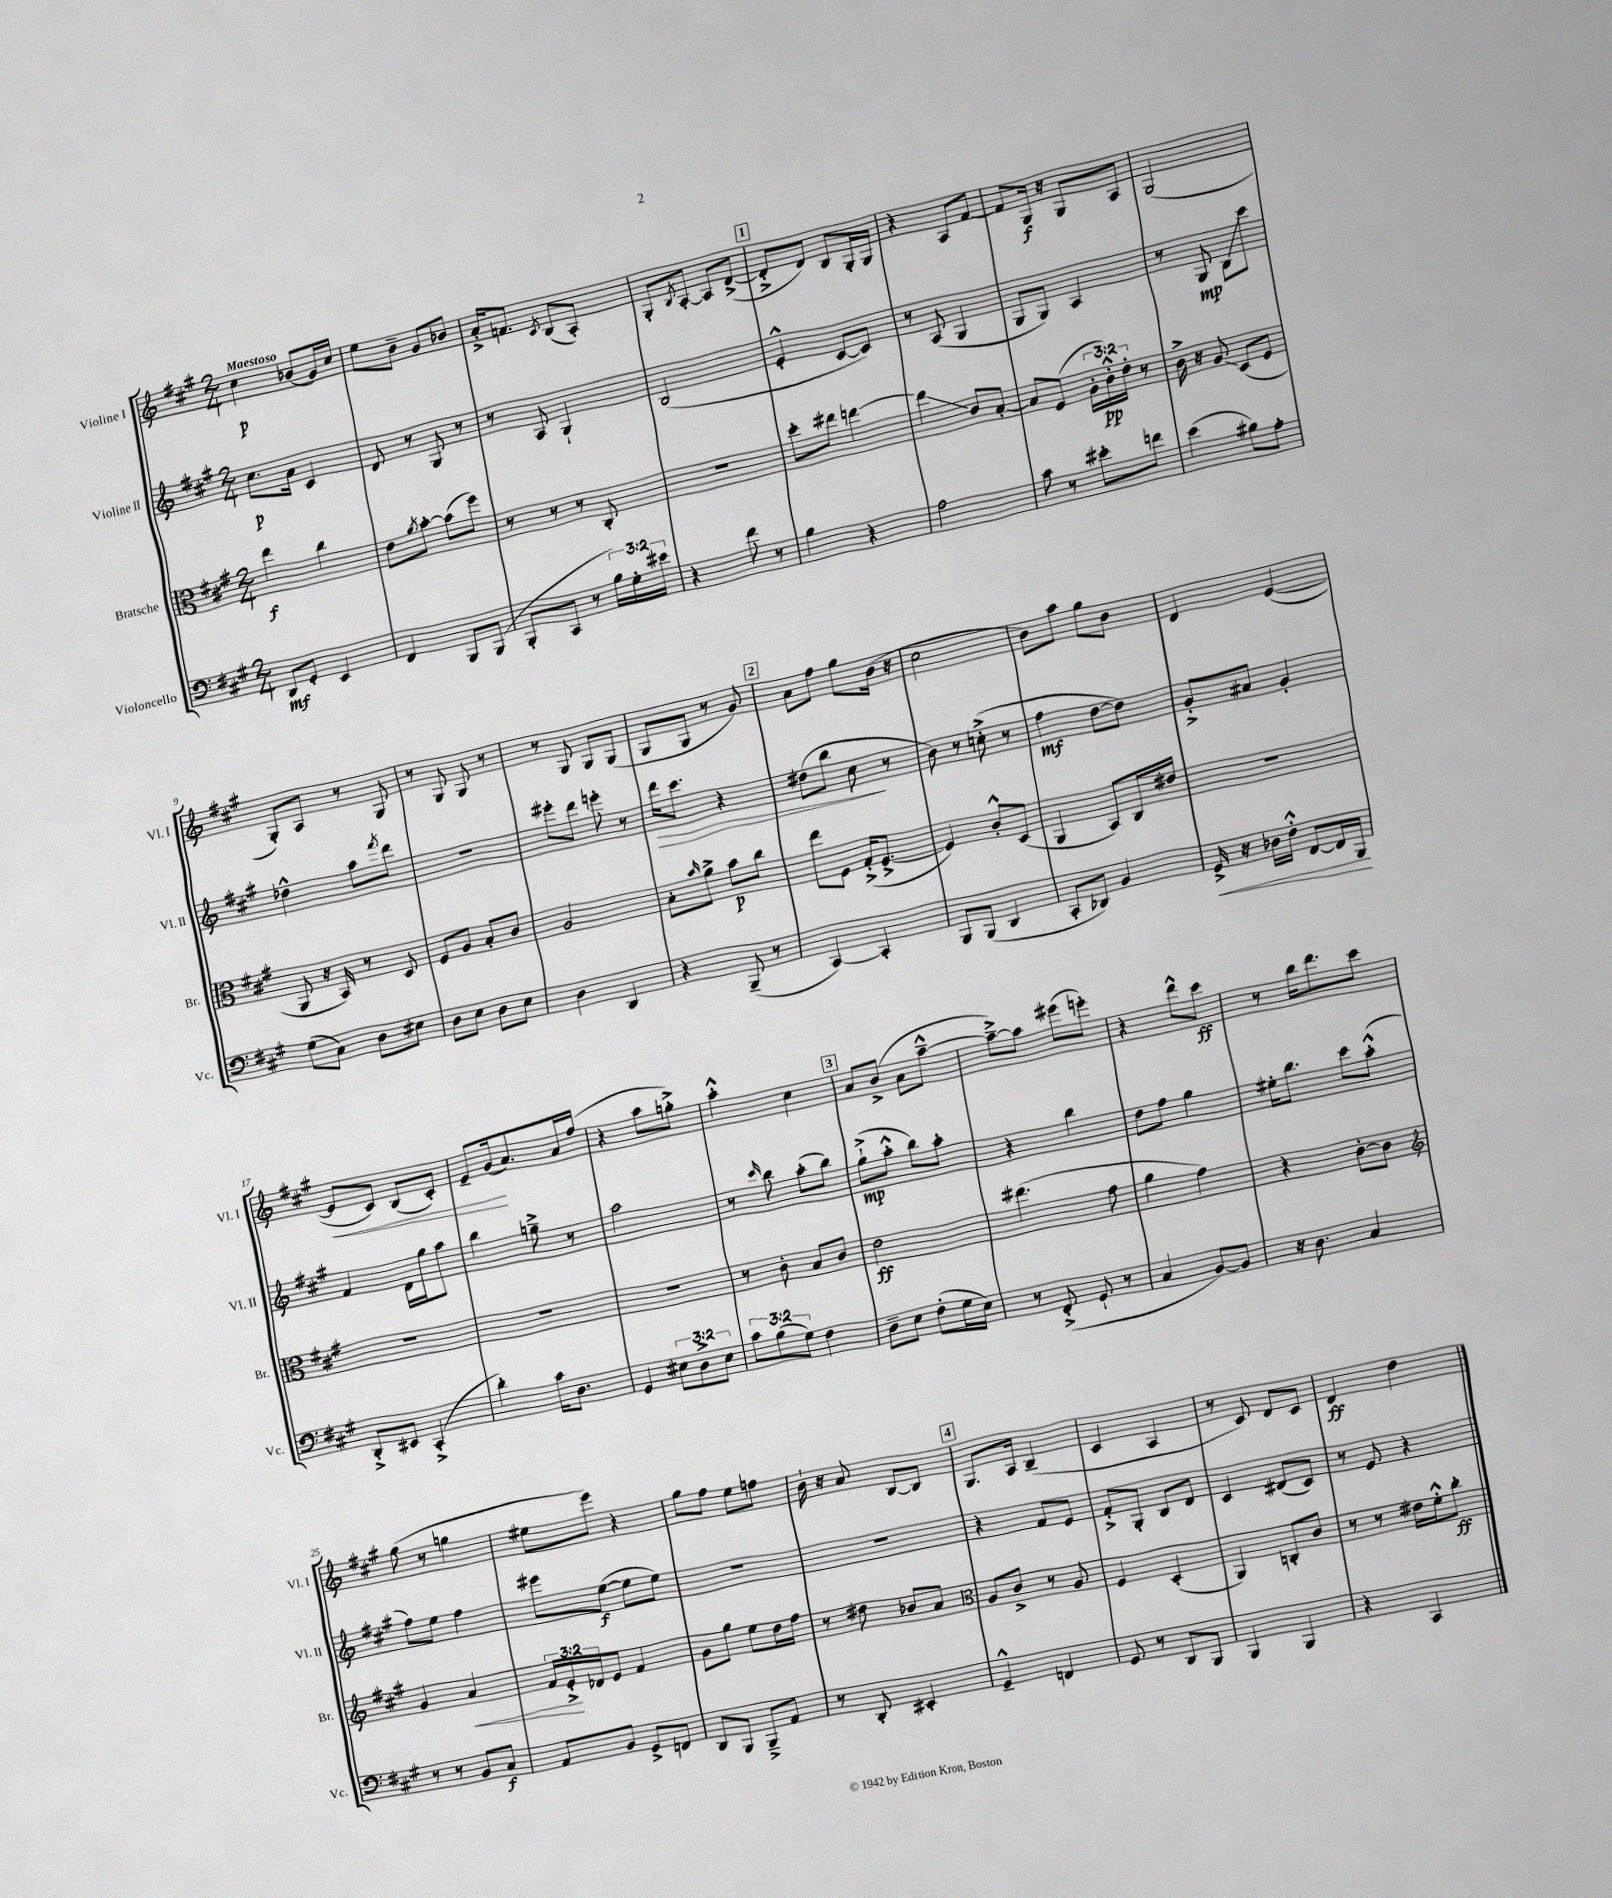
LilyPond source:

<<
\new StaffGroup <<
\new Staff = "s0" \with { instrumentName = "Violine I" shortInstrumentName = "Vl. I" } {
    \clef treble \key a \major \numericTimeSignature \time 2/4 \tempo "Maestoso"
    cis''4\p bes'8( gis'16) cis''16 |
    e''8 b'8-- gis'8 bes'8 |
    a'16-.-> f'8. \acciaccatura { cis'8 } b8( a8-.) |
    gis8-. \acciaccatura { b8 } a8~-. a8 d'8~->( |
    \mark \markup { \box "1" } d'8-.-> d'8) b8 gis16-. gis16 |
    r4 a8 fis'8~ |
    fis'8 gis16\f r16 gis8 a8 |
    gis2( |
    gis8-.) a8 r8 gis8 |
    r8 gis8 gis8 r8 |
    r8 gis8 gis8 gis8( |
    gis8 gis8 r8 gis'8) |
    \mark \markup { \box "2" } a'8 fis''8 gis''8 b'16( r16 |
    cis''2 |
    b'8) a''8 gis''8 b'8 |
    d'4 e'4~( |
    e'8\< cis'8) b8( cis'8-.) |
    e'8-- gis'16\!( a'8.) a'16 fis''16( |
    r4 a''8 g''8-.->) |
    a''4-.-^ cis''4 |
    \mark \markup { \box "3" } a'8 b'8->( a'8 a''8~---^ |
    a''8~--->) a''8 eis'''8( e'''8-.) |
    r4 d'''8-^ cis'''8\ff |
    r8 b''16 d'''8. cis'''8 |
    gis''8( r8 g''4 |
    eis''8 e'''8) r4 |
    gis''8 fis''8 e''8 f''8 |
    b'16-! r16 a'8 b8~ b8 |
    \mark \markup { \box "4" } gis8. a16 b4--( |
    cis'4 a4 |
    r8 cis'8) d'8 cis'8 |
    d'4\ff d''4 \bar "|." |
}
\new Staff = "s1" \with { instrumentName = "Violine II" shortInstrumentName = "Vl. II" } {
    \clef treble \key a \major \numericTimeSignature \time 2/4
    cis''8.\p a'16 cis'4 |
    d'8 r8 gis8 r8 |
    r8 a8 gis4-! |
    b2( |
    \mark \markup { \box "1" } e'4-.-^ cis'8~ cis'8) |
    r8 a8( gis4 |
    gis8 gis8) a4 |
    r8 gis8\mp b8\glissando cis'''8 |
    des''4-^ a''8 \acciaccatura { fis'''8 } d'''8 |
    R2 |
    eis'''8-. d'''8 e'''8-. r8 |
    d'''16\> cis'''8. r4 |
    \mark \markup { \box "2" } dis''8( b''8 cis''8\! r8 |
    b'8) r8 c''8-.->( r8 |
    fis''4\mf d''8~ d''8) |
    gis'8-.-> ais'8 gis'4-. |
    fis'4 d'16 gis''16 a''8 |
    b''4 g''8---> r8 |
    a''2 |
    r8 \grace { cis'''16 } b''8 a''8-.( b''8) |
    \mark \markup { \box "3" } gis''8-!->\mp( a''8-.-^ b''8) a''8-. |
    r4 b''4 |
    d''8 fis''8 gis''4 |
    eis''16-. b''8. cis'''8 a''8-.-^( |
    fis''8) e''8 fis''4 |
    eis'''8 e''8~\f( e''8 e''8) |
    R2 |
    R2 |
    \mark \markup { \box "4" } r4 fis'8 e'8 |
    fis'8-.-> gis8-. b8 d'8 |
    cis'4 dis'8( cis'8) |
    r8 e'8 r4 \bar "|." |
}
\new Staff = "s2" \with { instrumentName = "Bratsche" shortInstrumentName = "Br." } {
    \clef alto \key a \major \numericTimeSignature \time 2/4 \override Staff.TupletNumber.text = #tuplet-number::calc-fraction-text
    e''4\f cis''4 |
    e'8 \acciaccatura { a'8 } b'8~-. b'8( fis''8) |
    r8 r8 r8 cis8-. |
    r2 |
    \mark \markup { \box "1" } d''8-. eis''8 e''4~ |
    e''4\glissando cis'8 b8~-. |
    b8 fis8( \tuplet 3/2 { a16-. cis'16-.-^\pp) e'16-. } r8 |
    cis'16-> r16 a8\glissando d8( fis8 |
    a,8 r16 b,16) r8 d8 |
    fis8 a8 b8-. cis'8 |
    a2 |
    b8-. \grace { b'16 } a'8-> b'8\p cis''8 |
    \mark \markup { \box "2" } e''8 fis8 gis16-.->( fis8.~-> |
    fis4) cis'8-.-^ d8( |
    a,4 b,8) cis16 eis'16 |
    R2 |
    R2 |
    R2 |
    R2 |
    r8 cis'8-. b8 cis'8 |
    \mark \markup { \box "3" } e'2\ff |
    eis''4.( gis'8 |
    a'4 gis'4) |
    r4 cis'8~-. cis'8 |
    \clef treble gis'4 a'4\< |
    \tuplet 3/2 { fis'16 e'16-.->\! des'16 } e'8 fis'4 |
    gis'8 gis''8 e''8 d''16 fis''16 |
    r8 dis''8 bes'8 a'8 |
    \mark \markup { \box "4" } \clef alto a8 cis'8-> r8 a8 |
    fis4 d4-.( |
    a,4) c8-. cis'8 |
    r8 r8 eis'16 fis'16-.-^ cis''8-.\ff \bar "|." |
}
\new Staff = "s3" \with { instrumentName = "Violoncello" shortInstrumentName = "Vc." } {
    \clef bass \key a \major \numericTimeSignature \time 2/4 \override Staff.TupletNumber.text = #tuplet-number::calc-fraction-text
    d,8\mf gis,8-. e,4 |
    fis,4 b,,8 b,,8( |
    b,,8-. cis,8 r8 \tuplet 3/2 { b16) gis16-. eis'16 } |
    r4 fis'8 r8 |
    \mark \markup { \box "1" } b4 r4 |
    a2 |
    cis'8 r8 eis'8-. f'8 |
    e'4( bis8) a8-. |
    gis8( cis8) d8 eis8 |
    d8 e8 d8 e8 |
    d4 d,4 |
    r4 b,,8--( r8 |
    \mark \markup { \box "2" } cis,4~) cis,4-. |
    b,,8 b,,8( d,4 |
    cis,8-. des,8) b,4 |
    gis,16->\< r16 des16 fis16-.-^ fis,8~ fis,16 b,,16\! |
    d,8-.-> eis,8 cis,4-.->( |
    d'4-.) cis'16 d8. |
    gis,4 \tuplet 3/2 { eis8 d8-> eis8 } |
    \tuplet 3/2 { cis'8 b8( gis8) } fis4 |
    \mark \markup { \box "3" } d8-- e8 fis8-.( gis16 e16) |
    r8 fis,8-.->( gis,8-! r8 |
    cis4 b,8~) b,8 |
    r16 d8. cis4 |
    r8 r8 b,8 cis8\f |
    a,8 b,8 gis,8-> f,8 |
    d,8 b,,8 b,,8---> a,8 |
    r8 d,8-. eis,4-. |
    \mark \markup { \box "4" } gis,4---^ f,4 |
    gis,8 r8 d,8 b,,8 |
    b,,4 b,,4 |
    r4 cis,4 \bar "|." |
}
>>
>>
